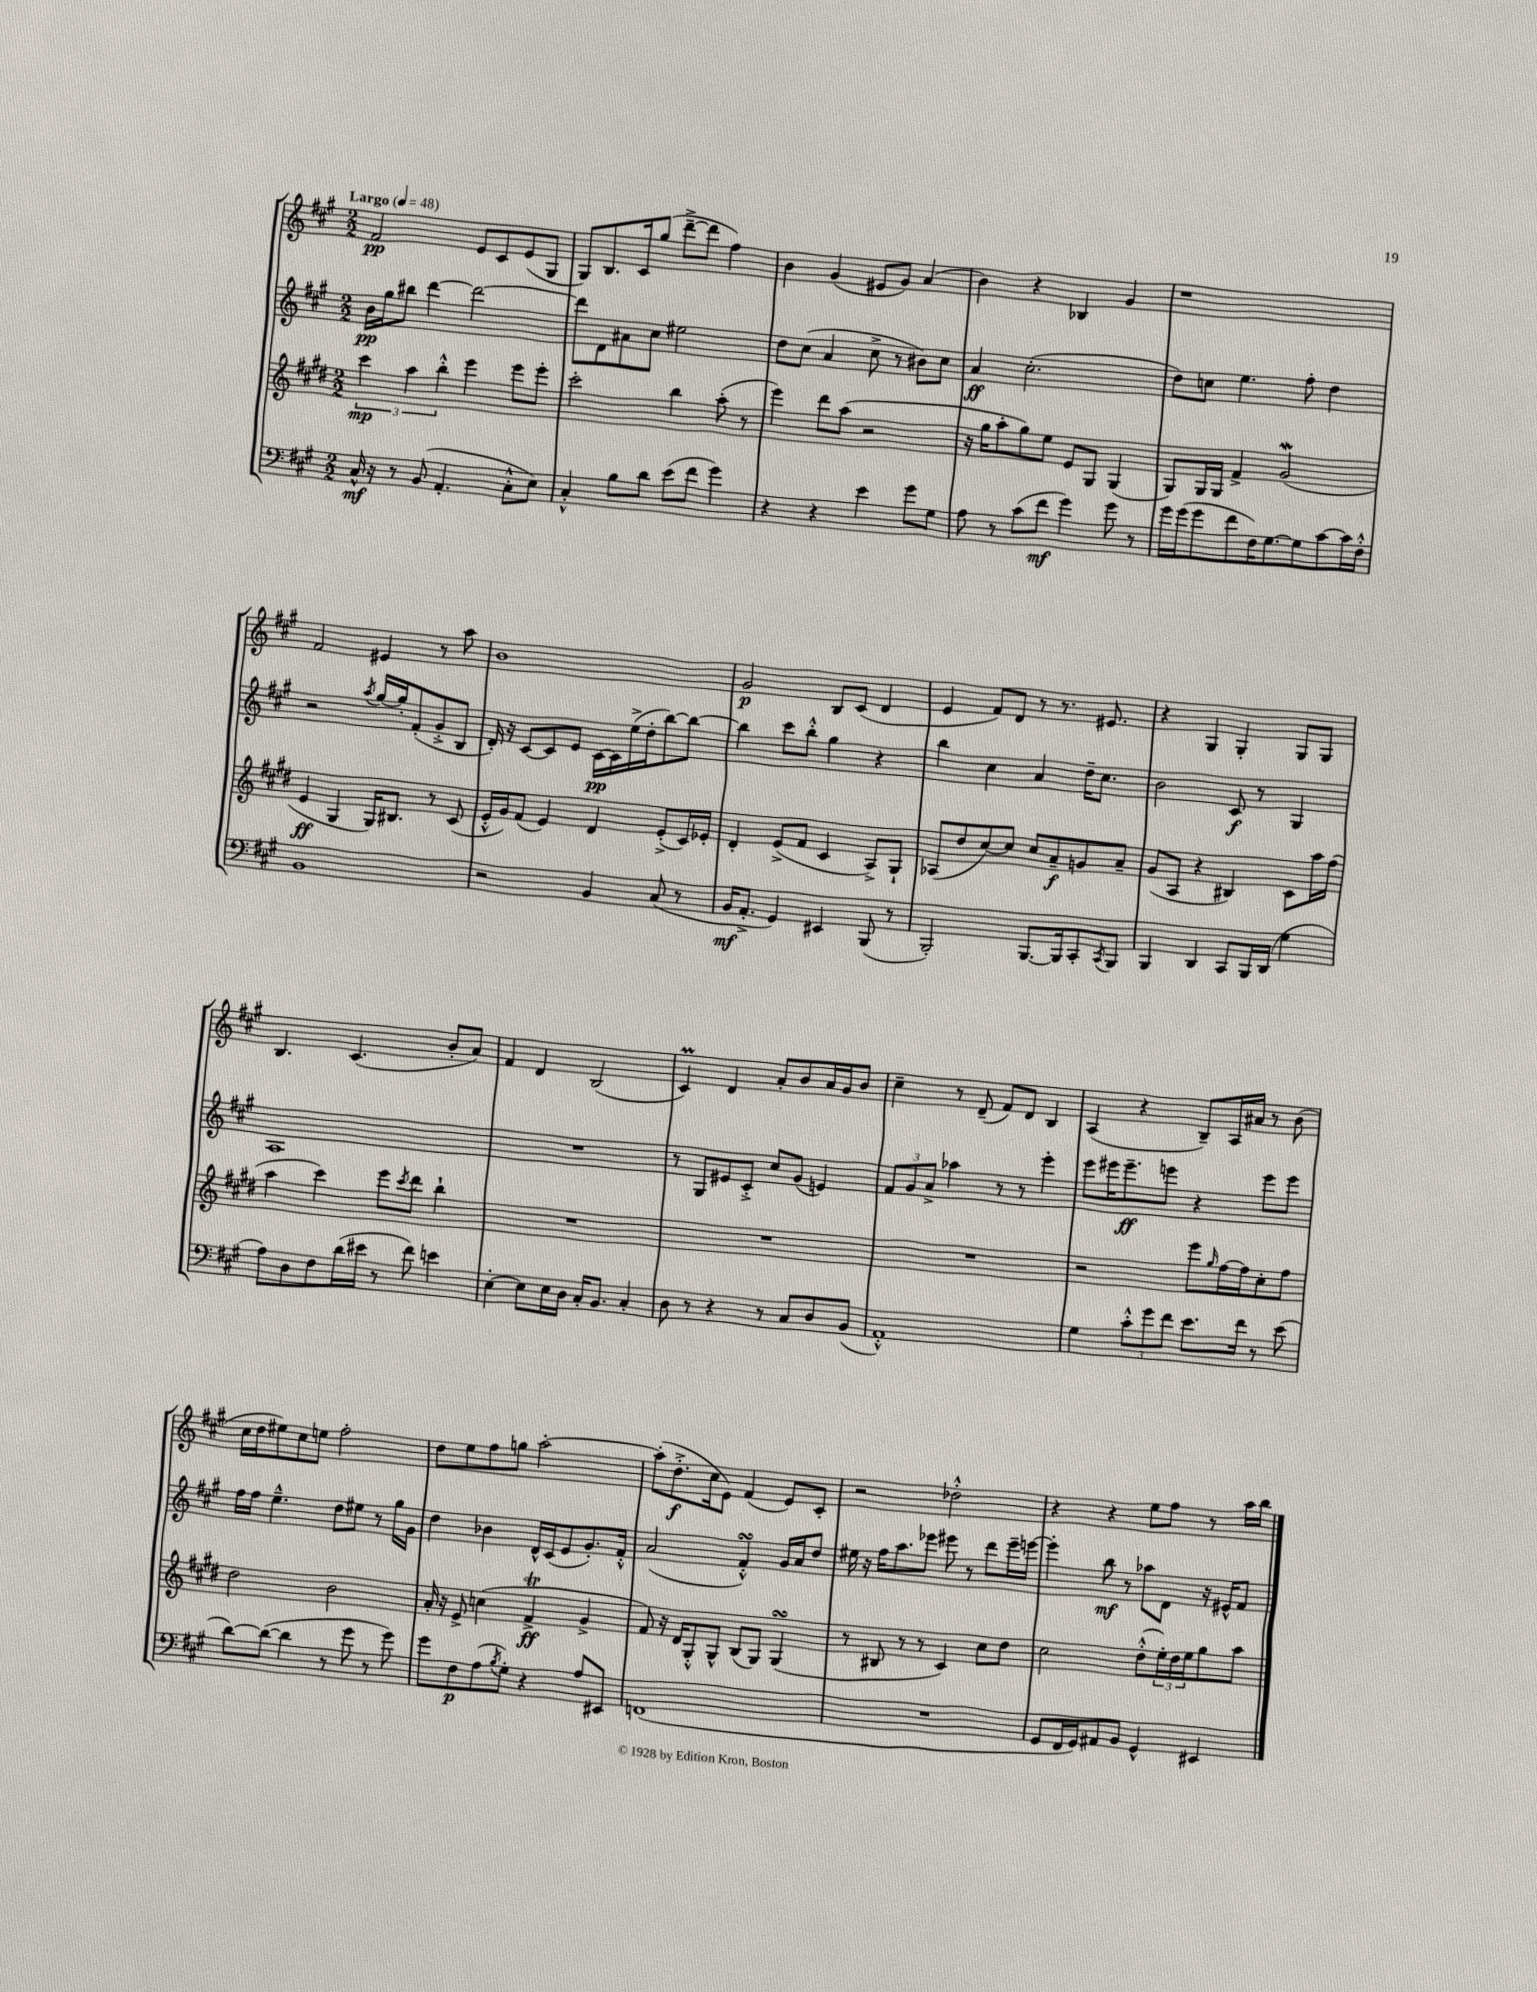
<<
\new StaffGroup <<
\new Staff = "s0" {
    \clef treble \key a \major \numericTimeSignature \time 2/2 \tempo "Largo" 4 = 48
    fis'2\pp e'8 cis'8 e'8( gis8 |
    gis8) b8. cis'16 gis''8( d'''8~---> d'''8 fis''4) |
    b'4 gis'4( eis'8 gis'8) a'4( |
    b'4) r4 bes4 gis'4 |
    r1 |
    fis'2 eis'4 r8 a''8 |
    b'1 |
    gis'2\p b8 cis'8( d'4 |
    e'4 fis'8) d'8 r8 r8. eis'8. |
    r4 gis4 gis4-. gis8 gis8 |
    b4. cis'4.( b'8-. a'8) |
    fis'4 d'4 b2( |
    cis'4\prall) d'4 a'8-. b'8 a'16 gis'16 b'8 |
    cis''4-- r8 d'8--( fis'8) d'8 b4 |
    a4( r4 b8--) a16 ais'16 r8 b'8( |
    cis''16 d''16 eis''8) cis''8 e''8 fis''2-. |
    d''8 e''8 fis''8 g''8 a''2~-. |
    a''8-.( d''8.-.->\f cis''16 e'8) fis'4( e'8) cis'8-. |
    r2 des''2-.-^ |
    r4 r4 e''8 fis''8 r8 a''16 b''16 \bar "|." |
}
\new Staff = "s1" {
    \clef treble \key a \major \numericTimeSignature \time 2/2
    b'16\pp gis''16 bis''8 d'''4~ d'''2~ |
    d'''8 d'8 ais'8 cis''8 eis''2 |
    d''8 cis''8( a'4 cis''8-> r8 bis'8) cis''8 |
    a'4\ff cis''2.-.( |
    d''8) c''8 e''4. fis''8-. d''4 |
    r2 \acciaccatura { a''8 } gis''16~ gis''16-. fis'8-.( gis'8-.-> b8 |
    d'16-.) r16 cis'8~ cis'8 e'8 cis'16~\pp cis'16 e''16->( d''16-. b''8~) b''8~ |
    b''4 cis'''8 b''8-.-^ gis''4 r4 |
    b''4 cis''4 a'4 d''16-- cis''8. |
    b'2 cis'8\f r8 gis4 |
    a1 |
    R1 |
    r8 gis8 eis'8 cis'8-.-> cis''8 gis'8( e'4) |
    \tuplet 3/2 { fis'8 gis'8 a'8-> } aes''4 r8 r8 e'''4-. |
    e'''8 eis'''16 eis'''8.--\ff e'''8 r4 e'''8 e'''8 |
    fis''16 fis''16 e''4.---^ d''8 eis''8 r8 gis''16 gis'16 |
    d''4 bes'4 d'16-^ cis'16( e'8 gis'8.-.) fis'16-.-^ |
    a'2( fis'4-.-^\turn) gis'16 a'16 d''8 |
    eis''16 r16 fis''16 a''8. ees'''8 eis'''8 r8 d'''8 eis'''16-- e'''16~ |
    e'''4-. b''8\mf r8 aes''8 d'8 r16 eis'16-^ fis'8 \bar "|." |
}
\new Staff = "s2" {
    \clef treble \key e \major \numericTimeSignature \time 2/2
    \tuplet 3/2 { cis'''4\mp a''4 b''4-.-^ } e'''4 e'''8 e'''8-. |
    cis'''2-. b''4 a''8-.( r8 |
    e'''4) dis'''8 a''8( r2 |
    r16 gis''16 a''8-. gis''8) e''8 e'8 gis8 gis4( |
    gis8) gis16 gis16 fis'4-> gis'2\mordent( |
    e'4\ff gis4 gis16) bis8. r8 cis'8( |
    e'16-.-^ gis'16) fis'8( e'4) dis'4 e'8-.->( cis'16) ees'16-. |
    dis'4-. e'8->( fis'8 cis'4 a8->) gis8-! |
    aes8( dis''8 cis''8~) cis''8 cis''8 a'8--\f g'8 a'8-- |
    gis'8( a8 r4 bis4) cis'8 a''16 fis''16( |
    a''4 cis'''4) e'''8 \acciaccatura { cis'''8 } dis'''8 b''4-! |
    R1 |
    R1 |
    R1 |
    r2 e'''8 \grace { gis''16 } fis''16~ fis''16 cis''8-. fis''8 |
    dis''2 b'2 |
    a'16-. r16 e'8-> c''4( fis'4->\trill\ff gis'4-> |
    fis'8) r16 dis'16 gis8-.-^ gis8-^ b8( gis8) gis4\turn( |
    r8 bis8 r8 r8 cis'4) cis''8 dis''8 |
    cis''2 dis''8-.-^( \tuplet 3/2 { e''16-.) dis''16 e''16 } gis''8 a''8 \bar "|." |
}
\new Staff = "s3" {
    \clef bass \key a \major \numericTimeSignature \time 2/2
    cis16-^\mf r16 r8 b,8( a,4.-. cis8-.-^ e8) |
    cis4-.-^ b8 d'8 e'8( fis'8 gis'4) |
    r4 r4 e'4 gis'8 gis8 |
    a8 r8 cis'8( fis'8\mf gis'4) gis'8 r8 |
    gis'16 gis'16( gis'8 fis'8 fis16) gis8.~ gis8 cis'8~ cis'16 fis16-.-^ |
    b,1 |
    r2 b,4 cis8( r8 |
    b,16\mf a,8.-.-> gis,4) eis,4 b,,8( r8 |
    b,,2-.) b,,8.~ b,,16 cis,8-. \acciaccatura { cis,8 } b,,8 |
    b,,4 d,4 cis,8 b,,16 d,16( gis4 |
    a8) d8 fis8 d'16( eis'16 r8 fis'8) e'4 |
    e4~-. e8 e16 d16 cis16-. b,8. cis4-. |
    d8 r8 r4 r8 cis8 d8 b,8( |
    a,1-.-^) |
    gis4 \tuplet 3/2 { cis'8-.-^ gis'8 fis'8 } e'8. fis'16 r8 e'8( |
    d'8~) d'8~( d'4 r8 gis'8 r8 gis'8) |
    gis'8 fis8\p a8( \acciaccatura { b8 } gis8-.) r4 a8 eis,8 |
    f,1( |
    R1 |
    gis,8 fis,16 gis,16) ais,8 b,8 gis,4-^ eis,4 \bar "|." |
}
>>
>>
\layout { \context { \Score \remove "Bar_number_engraver" } }
